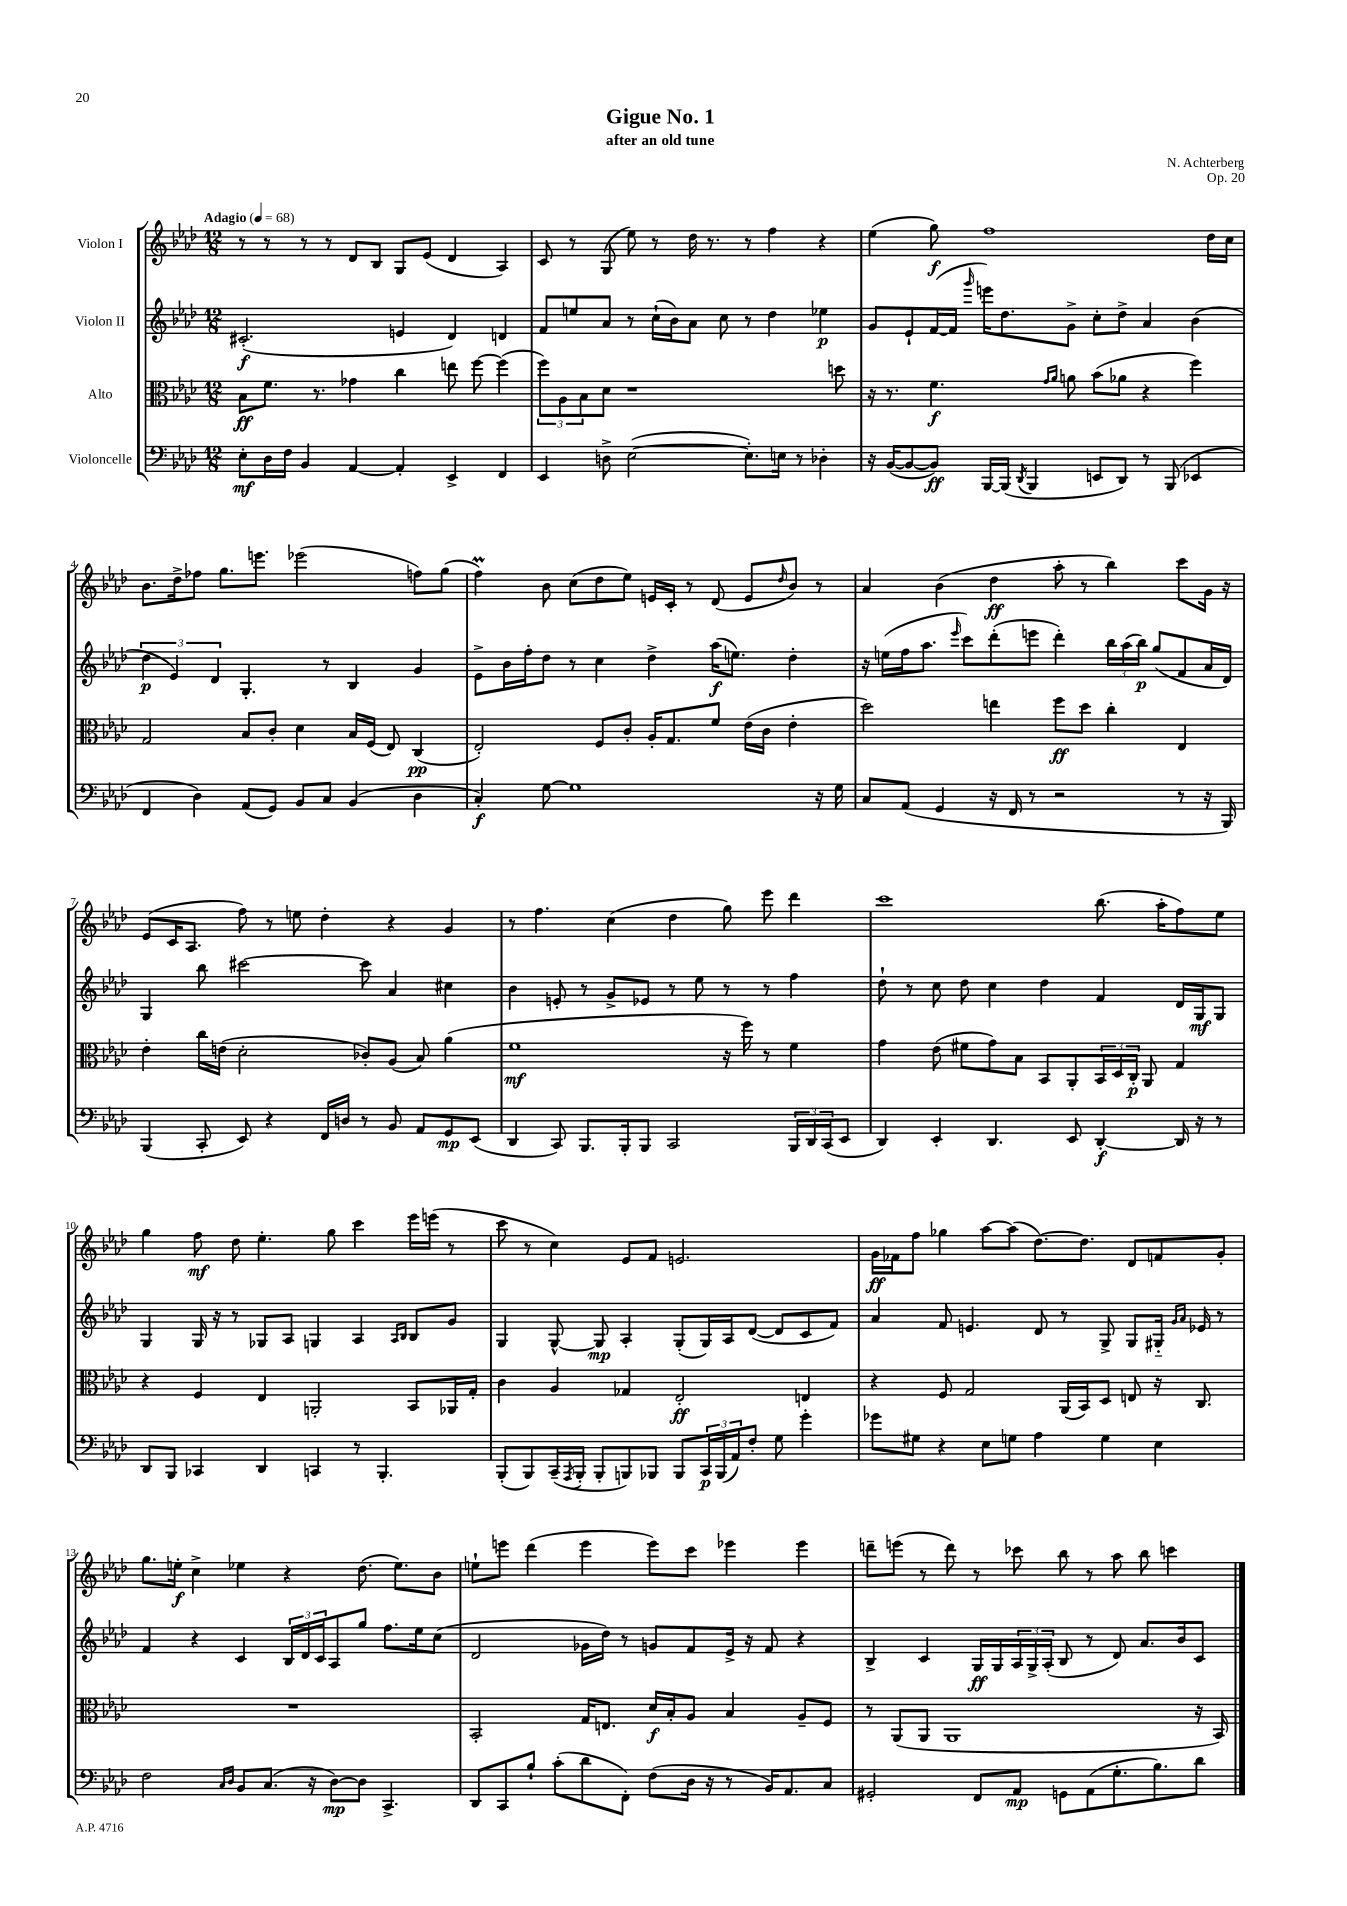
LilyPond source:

\header { title = "Gigue No. 1" composer = "N. Achterberg" subtitle = "after an old tune" opus = "Op. 20" }
<<
\new StaffGroup <<
\new Staff = "s0" \with { instrumentName = "Violon I" } {
    \clef treble \key aes \major \numericTimeSignature \time 12/8 \tempo "Adagio" 4 = 68
    r8 r8 r8 r8 des'8 bes8 g8 ees'8( des'4 aes4) |
    c'8 r8 g8( ees''8) r8 des''16 r8. r8 f''4 r4 |
    ees''4( g''8\f) f''1 des''16 c''16 |
    bes'8. des''16-> fes''8 g''8. e'''8. ees'''2( f''8) g''8( |
    f''4\prall) bes'8 c''8( des''8 ees''8) e'16 c'16-. r8 des'8( e'8 \grace { des''16 } bes'8) r8 |
    aes'4 bes'4( des''4\ff aes''8-. r8 bes''4) c'''8 g'16 r16 |
    ees'8( c'16 aes8. f''8) r8 e''8 des''4-. r4 g'4 |
    r8 f''4. c''4( des''4 g''8) ees'''8 des'''4 |
    c'''1 bes''8.( aes''16-. f''8) ees''8 |
    g''4 f''8\mf des''8 ees''4.-. g''8 c'''4 ees'''16 e'''16( r8 |
    c'''8 r8 c''4) ees'8 f'8 e'2. |
    g'16\ff fes'16 f''8 ges''4 aes''8~ aes''8( des''8.~) des''8. des'8 f'8 g'8-. |
    g''8. e''16-.\f c''4-> ees''4 r4 des''8.( ees''8.) bes'8 |
    e''8-! e'''8 des'''4( e'''4 e'''8) c'''8 ees'''4 ees'''4 |
    d'''8-- e'''8( r8 d'''8) r8 ces'''8 bes''8 r8 aes''8 bes''8 c'''4 \bar "|." |
}
\new Staff = "s1" \with { instrumentName = "Violon II" } {
    \clef treble \key aes \major \numericTimeSignature \time 12/8
    cis'2.-.\f( e'4 des'4) d'4 |
    f'8 e''8 aes'8 r8 c''16-!( bes'16) aes'8 c''8 r8 des''4 ees''4\p |
    g'8 ees'8-! f'16~( f'16 \grace { g'''16 } e'''16) des''8. g'8-> c''8-. des''8-> aes'4 bes'4( |
    \tuplet 3/2 { des''4\p ees'4) des'4 } g4.-. r8 bes4 g'4 |
    ees'8-> bes'16 f''16-. des''8 r8 c''4 des''4-> aes''16\f( e''8.) des''4-. |
    r16 e''16( f''16 aes''8. \grace { ees'''16 } c'''8) des'''8-.( e'''8 des'''4-.) \tuplet 3/2 { bes''16 aes''16( bes''16\p) } g''8( f'8 aes'16 des'16) |
    g4 bes''8 cis'''2~ cis'''8 aes'4 cis''4 |
    bes'4 e'8-. r8 g'8-> ees'8 r8 ees''8 r8 r8 f''4 |
    des''8-! r8 c''8 des''8 c''4 des''4 f'4 des'16 g16\mf g8 |
    g4 g16 r16 r8 ges8 aes8 g4 aes4 \grace { aes16 bes16 } bes8 g'8 |
    g4 g8~-^ g8\mp aes4-. g8-.( g16) aes16 des'8~( des'8 c'8 f'8) |
    aes'4 f'8 e'4. des'8 r8 g8-> g8 gis16-_ \grace { g'16 aes'16 } ees'16 r8 |
    f'4 r4 c'4 \tuplet 3/2 { bes16 des'16 c'16 } aes8 g''8 f''8. ees''16 c''8( |
    des'2 ges'16 des''16) r8 g'8 f'8 ees'16-> r16 f'8 r4 |
    bes4-> c'4 g16\ff g16 \tuplet 3/2 { aes16 g16-> aes16-.( } bes8 r8 des'8) aes'8. bes'16 c'8 \bar "|." |
}
\new Staff = "s2" \with { instrumentName = "Alto" } {
    \clef alto \key aes \major \numericTimeSignature \time 12/8
    bes8\ff f'8. r8. ges'4 c''4 e''8 f''8~ f''4( |
    \tuplet 3/2 { f''8) aes8 bes8 } des'8 r1 d''8 |
    r16 r8. f'4.\f \grace { g'16 aes'16 } a'8 bes'8( aes'8 r4 f''4) |
    g2 bes8 c'8-. des'4 bes16 f16( ees8) c4\pp( |
    ees2-.) f8 c'8-. aes16-. g8. f'8 ees'16( c'16 ees'4-. |
    des''2) e''4 f''8\ff des''8 c''4-. ees4 |
    ees'4-. c''16 e'16( des'2-. ces'8-.) aes8( bes8) aes'4( |
    f'1\mf r16 f''16) r8 f'4 |
    g'4 ees'8( fis'8 g'8) bes8 bes,8 aes,8-. \tuplet 3/2 { bes,16 des16 c16-.\p } aes,8 g4 |
    r4 f4 ees4 a,2-. bes,8 aes,16 g16-. |
    c'4 aes4 ges4 ees2-.\ff e4 |
    r4 f8 g2 aes,16( bes,16) des8 e8 r16 c8. |
    R1. |
    bes,2-. g16 e8. des'16\f bes16-. aes8 bes4 aes8-- f8 |
    r8 aes,8( aes,8 aes,1 r16 bes,16) \bar "|." |
}
\new Staff = "s3" \with { instrumentName = "Violoncelle" } {
    \clef bass \key aes \major \numericTimeSignature \time 12/8
    ees8-.\mf des16 f16 bes,4 aes,4~ aes,4-. ees,4-> f,4 |
    ees,4 d8-> ees2~( ees8.-.) e16 r8 des4-. |
    r16 bes,16~( bes,8~ bes,8\ff) bes,,16~ bes,,16( \acciaccatura { des,8 } bes,,4 e,8 des,8) r8 bes,,8( ees,4 |
    f,4 des4) aes,8( g,8) bes,8 c8 bes,4( des4 |
    c4-.\f) g8~ g1 r16 g16 |
    c8 aes,8( g,4 r16 f,16 r8 r2 r8 r16 bes,,16) |
    bes,,4( c,8-. ees,8) r4 f,16 d16 r8 bes,8 aes,8 g,8\mp ees,8( |
    des,4 c,8) bes,,8. bes,,16-. bes,,8 c,2 \tuplet 3/2 { bes,,16 des,16 c,16( } ees,8 |
    des,4) ees,4-. des,4. ees,8 des,4~-.\f des,16 r16 r8 |
    des,8 bes,,8 ces,4 des,4 c,4 r8 bes,,4.-. |
    bes,,8-.( bes,,8) c,16--( \acciaccatura { aes,,8 } bes,,16-. bes,,8-. b,,8) bes,,8 bes,,8 \tuplet 3/2 { c,16\p bes,,16( aes,16) } f8-. g8 g'4-. |
    ges'8 gis8 r4 ees8 g8 aes4 g4 ees4 |
    f2 \grace { c16 des16 } bes,8 c8.( r16 des8~\mp) des8 c,4.-> |
    des,8 c,8 bes8-! c'8-.( des'8 f,8-.) f8( des16 r16 r8 bes,16) aes,8. c8 |
    gis,2-. f,8 aes,8\mp g,8 aes,8( g8.-. bes8.) des'8 \bar "|." |
}
>>
>>
